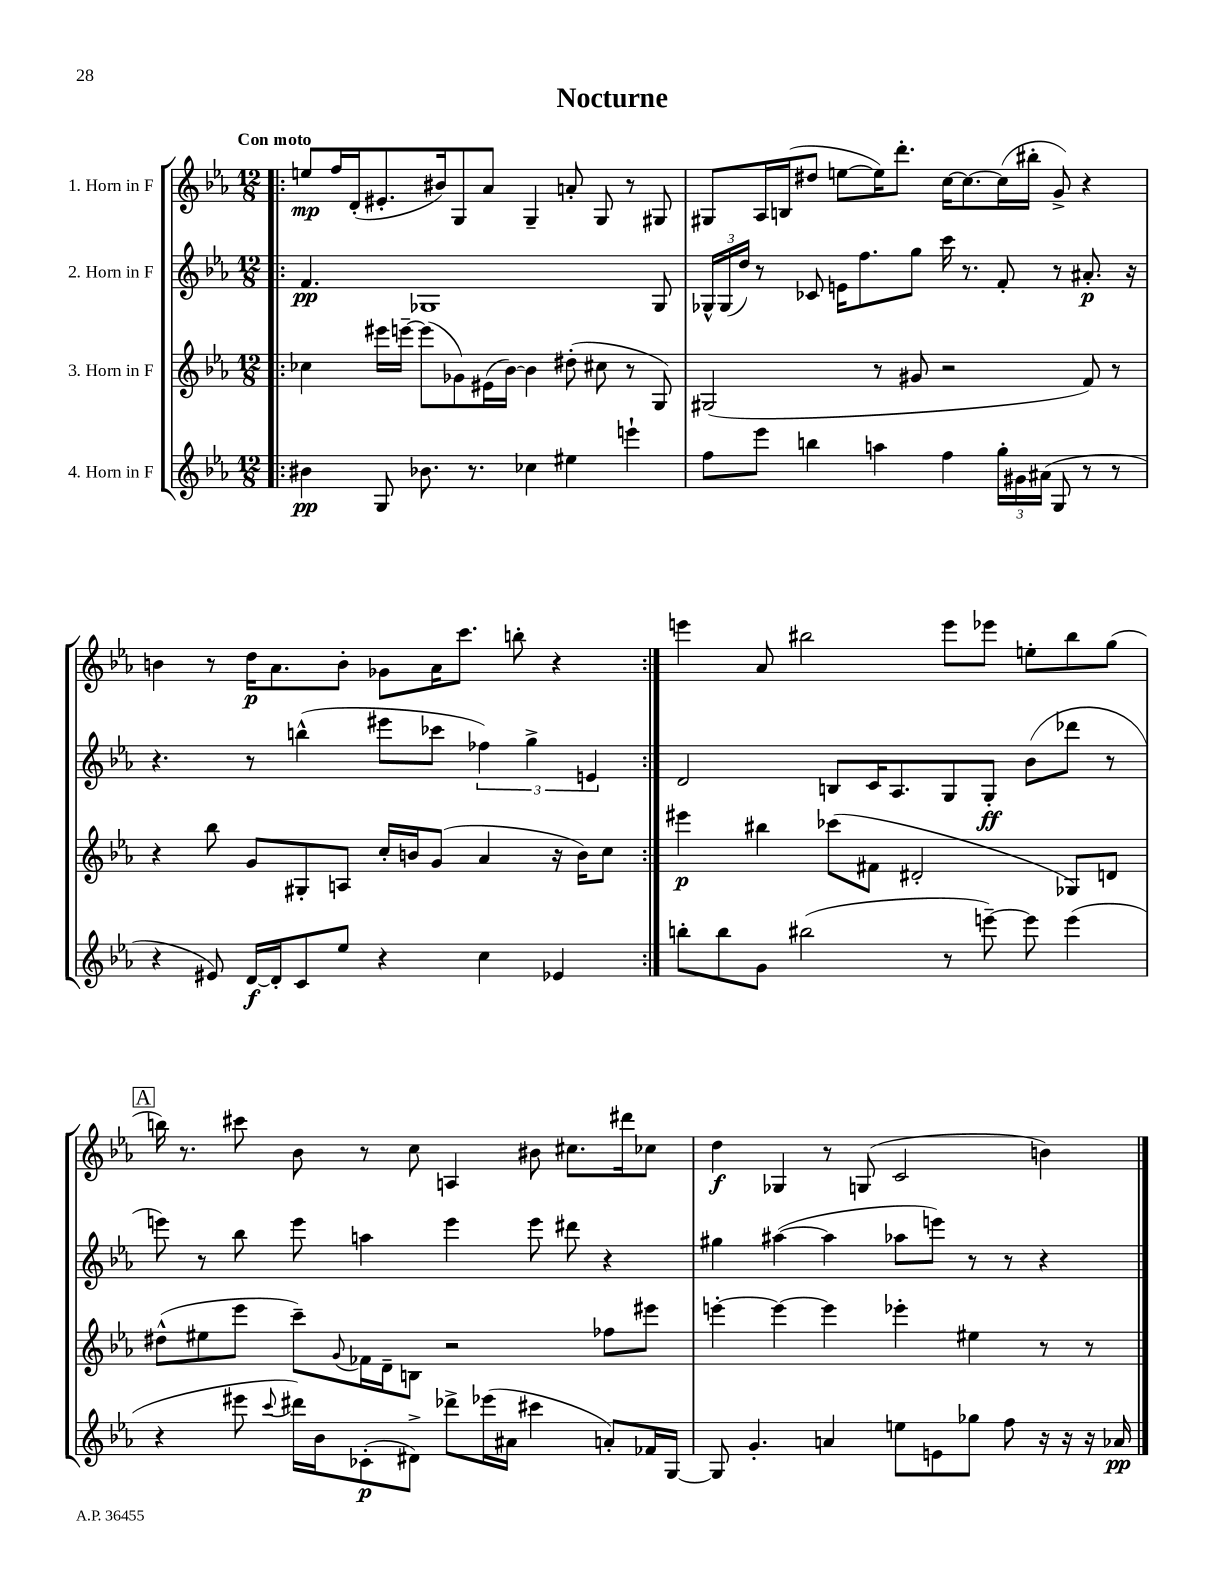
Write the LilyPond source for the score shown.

\header { title = "Nocturne" }
<<
\new StaffGroup <<
\new Staff = "s0" \with { instrumentName = "1. Horn in F" } {
    \clef treble \key ees \major \numericTimeSignature \time 12/8 \tempo "Con moto"
    \repeat volta 2 { \bar ".|:" e''8\mp f''16 d'16-.( eis'8.-. bis'16) g8 aes'8 g4-- a'8-. g8 r8 gis8 |
    gis8 aes16 b16( dis''8 e''8~ e''16) d'''8.-. c''16~ c''8.~ c''16( bis''16-. g'8->) r4 |
    b'4 r8 d''16\p aes'8. b'8-. ges'8 aes'16 c'''8. b''8-. r4 | }
    e'''4 aes'8 bis''2 e'''8 ees'''8 e''8-. bis''8 g''8( |
    \mark \markup { \box "A" } b''16) r8. cis'''8 bes'8 r8 c''8 a4 bis'8 cis''8. dis'''16 ces''8 |
    d''4\f ges4 r8 g8( c'2 b'4) \bar "|." |
}
\new Staff = "s1" \with { instrumentName = "2. Horn in F" } {
    \clef treble \key ees \major \numericTimeSignature \time 12/8
    \repeat volta 2 { \bar ".|:" f'4.\pp ges1 ges8 |
    \tuplet 3/2 { ges16-^ ges16( d''16) } r8 ces'8 e'16 f''8. g''8 c'''16 r8. f'8-. r8 ais'8.-.\p r16 |
    r4. r8 b''4-^( eis'''8 ces'''8 \tuplet 3/2 { fes''4) g''4-> e'4 } | }
    d'2 b8 c'16 aes8. g8 g8-.\ff bes'8( des'''8 r8 |
    \mark \markup { \box "A" } e'''8) r8 bes''8 e'''8 a''4 e'''4 e'''8 dis'''8 r4 |
    gis''4 ais''4~( ais''4 aes''8 e'''8) r8 r8 r4 \bar "|." |
}
\new Staff = "s2" \with { instrumentName = "3. Horn in F" } {
    \clef treble \key ees \major \numericTimeSignature \time 12/8
    \repeat volta 2 { \bar ".|:" ces''4 eis'''16 e'''16~-- e'''8( ges'8) eis'16( bes'16~) bes'4 dis''8-.( cis''8 r8 g8) |
    gis2( r8 gis'8 r2 f'8) r8 |
    r4 bes''8 g'8 gis8-. a8 c''16-. b'16 g'8( aes'4 r16 b'16) c''8 | }
    eis'''4\p bis''4 ces'''8( fis'8 dis'2-. ges8) d'8 |
    \mark \markup { \box "A" } dis''8-^( eis''8 ees'''8 c'''8--) \appoggiatura { g'8 } fes'16 d'16-- b8 r2 fes''8 eis'''8 |
    e'''4~-. e'''4~ e'''4 ees'''4-. eis''4 r8 r8 \bar "|." |
}
\new Staff = "s3" \with { instrumentName = "4. Horn in F" } {
    \clef treble \key ees \major \numericTimeSignature \time 12/8
    \repeat volta 2 { \bar ".|:" bis'4\pp g8 bes'8. r8. ces''4 eis''4 e'''4-! |
    f''8 ees'''8 b''4 a''4 f''4 \tuplet 3/2 { g''16-. gis'16 ais'16( } g8 r8 r8 |
    r4 eis'8) d'16~\f d'16-. c'8 ees''8 r4 c''4 ees'4 | }
    b''8-. b''8 g'8 bis''2( r8 e'''8~--) e'''8 e'''4( |
    \mark \markup { \box "A" } r4 eis'''8 \appoggiatura { c'''8 } dis'''16) bes'16 ces'8-.\p( dis'8->) des'''8-> ees'''16( ais'16 cis'''4 a'8-.) fes'16 g16~ |
    g8 g'4.-. a'4 e''8 e'8 ges''8 f''8 r16 r16 r16 aes'16\pp \bar "|." |
}
>>
>>
\layout { \context { \Score \remove "Bar_number_engraver" } }
